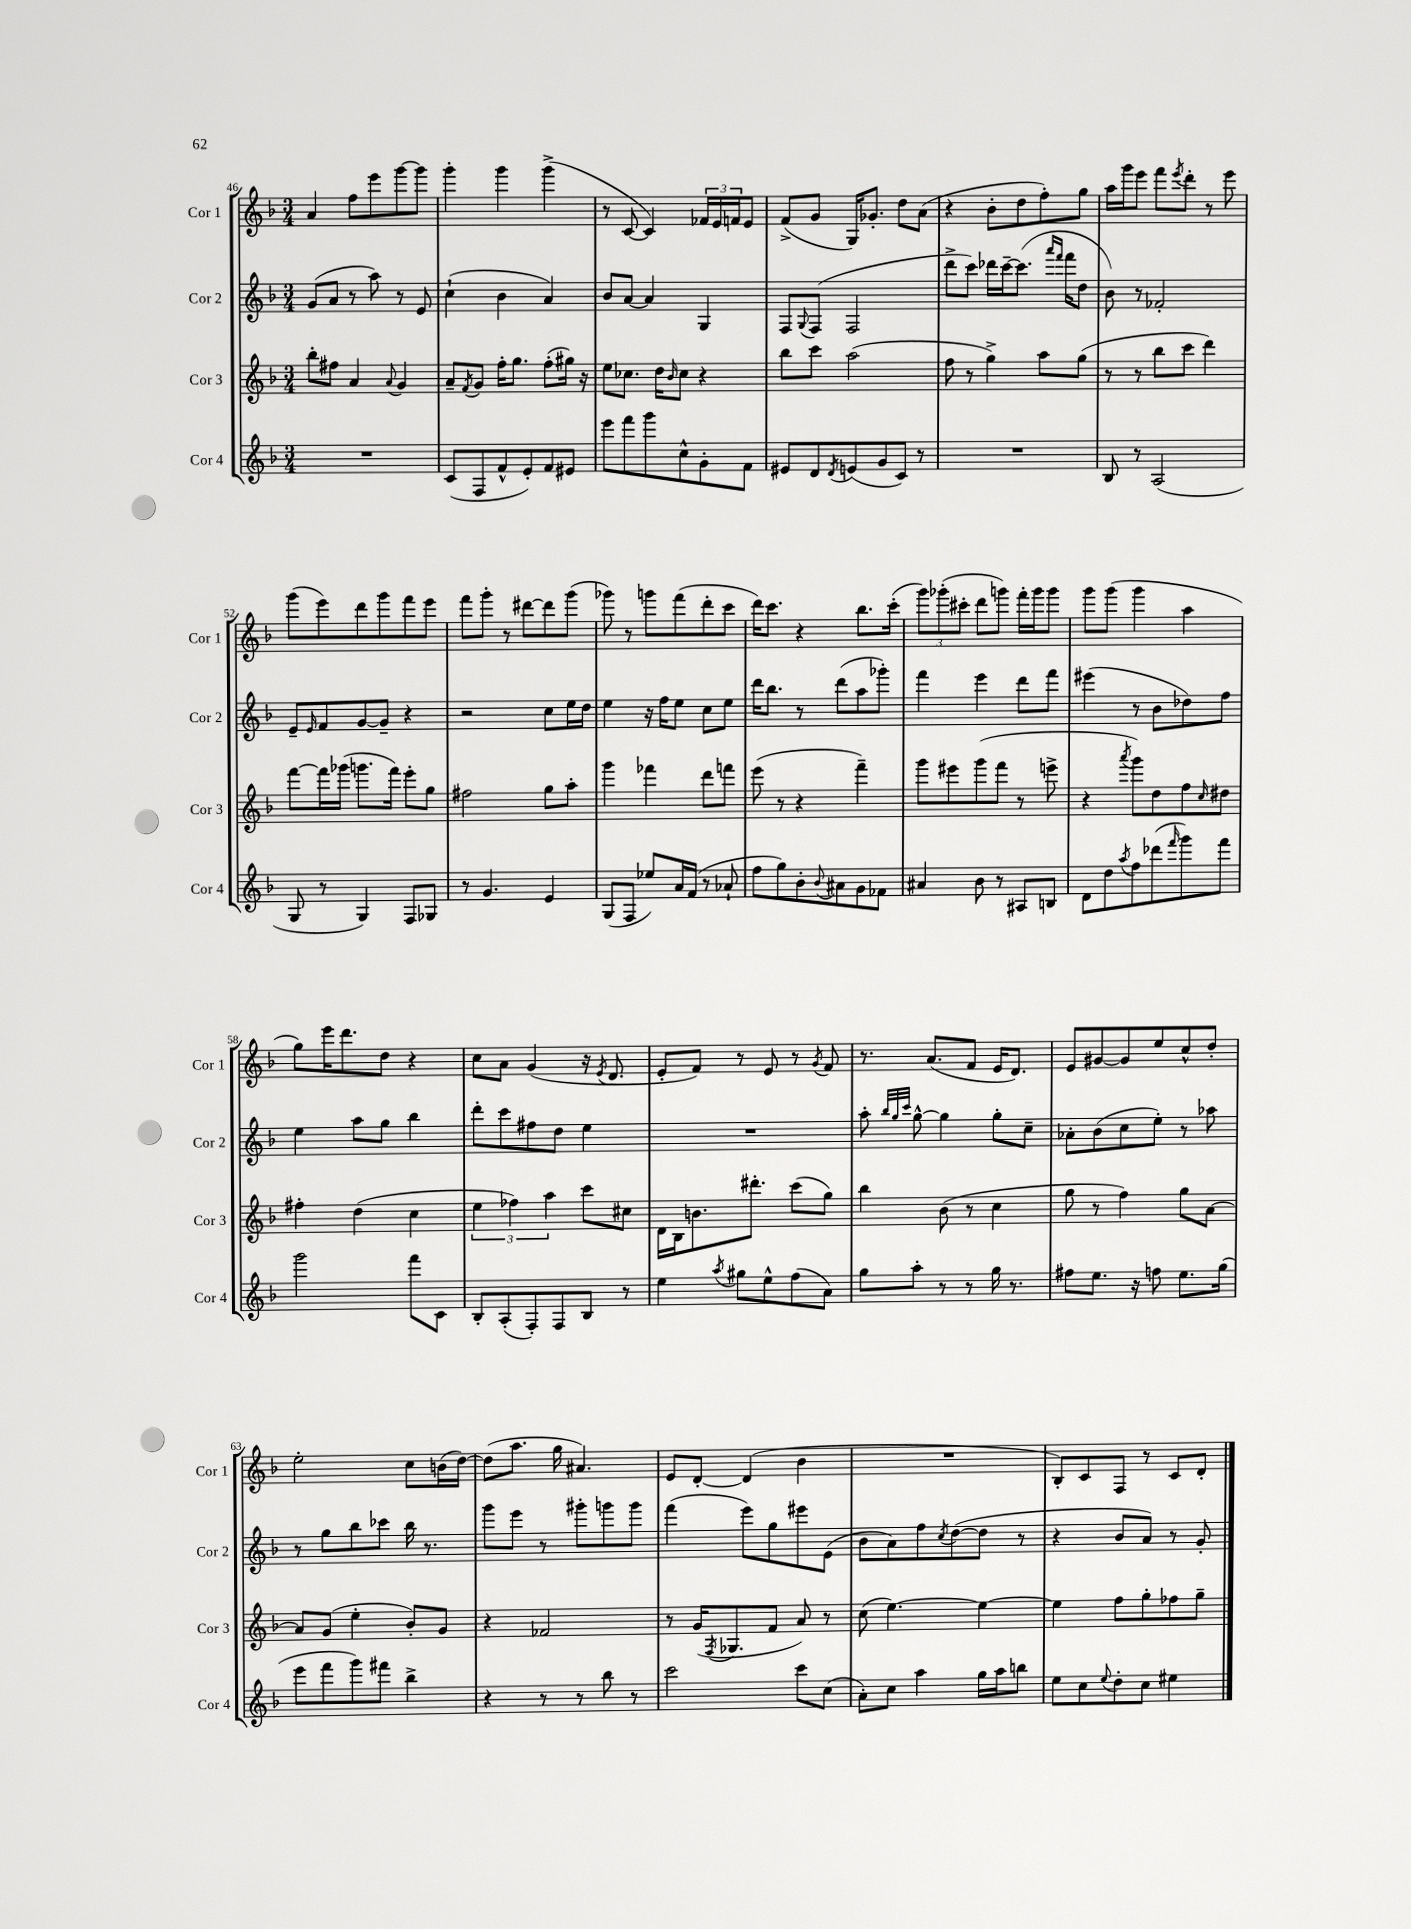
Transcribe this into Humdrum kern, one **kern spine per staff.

**kern	**kern	**kern	**kern
*staff4	*staff3	*staff2	*staff1
*clefG2	*clefG2	*clefG2	*clefG2
*k[b-]	*k[b-]	*k[b-]	*k[b-]
*M3/4	*M3/4	*M3/4	*M3/4
2.r	8bb-'\L	(8g/L	4a/
.	8ff#\J	8a/J	.
.	4a/	8r	8ff\L
.	.	8aa\)	8eee\
.	8qqa/	.	.
.	4g/	8r	[8ggg\
.	.	8e/	8ggg\]J
=	=	=	=
(8c/L	8a~/L	(4cc`\	4ggg'\
.	8qf/	.	.
8F/	8g/J	.	.
8f^^/	16ff'\LK	4b-\	4ggg\
.	8.gg\J	.	.
8e'/)	.	.	.
8f/	(8ff'\L	4a/)	(4ggg^\
8e#/J	16gg#\Jk)	.	.
.	16r	.	.
=	=	=	=
8eee\L	8ee\L	8b-/L	8r
8fff\	8.cc-\J	[8a/J	[8c/
8ggg\	.	4a/]	4c/])
.	16dd\LK	.	.
.	16qqb-/	.	.
8cc^^\	8cc-\J	.	.
8g'\	4r	4G/	24f-/LL
.	.	.	24e/
.	.	.	24f/J
8f\J	.	.	8e/J
=	=	=	=
8e#/L	8bb-\L	8F/L	(8f^/L
.	.	8qqG/	.
8d/	8ccc\J	(8F/J	8g/J
8qd/	.	.	.
(8e/	(2aa\	2F/	16G/LK)
.	.	.	8.g-'/J
8g/	.	.	.
8c/J)	.	.	8dd\L
8r	.	.	(8a\J
=	=	=	=
2.r	8ff\	8ddd^\L	4r
.	8r	8ccc\J)	.
.	4gg^\)	16ddd-\LL	8b-'\L
.	.	[16ccc~\J	.
.	.	(8.ccc\]J	8dd\
.	8aa\L	.	8ff'\)
.	.	16qqaaa/LL	.
.	.	16qqfff/JJ	.
.	.	16fff\LK	.
.	(8gg\J	8dd\J	8gg\J
=	=	=	=
8B-/	8r	8b-\)	16aa\LL
.	.	.	16ggg\J
8r	8r	8r	8eee\J
(2A/	8bb-\L	2f-'/	8fff\L
.	.	.	8qeee/
.	8ccc\J	.	8ddd'\J
.	4ddd\)	.	8r
.	.	.	8eee\
=	=	=	=
8G/	[8fff\L	8e~/L	(8ggg\L
.	.	16qqe/	.
8r	16fff\]L	8f/	8eee\)
.	(16ggg-\JJ	.	.
4G/)	8.ggg\L	[8g/	8ddd\
.	.	8g~/]J	8ggg\
.	16fff\Jk)	.	.
8F/L	8eee'\L	4r	8fff\
8G-/J	8gg\J	.	8eee\J
=	=	=	=
8r	2ff#\	2r	8fff\L
4.g/	.	.	8ggg'\J
.	.	.	8r
.	.	.	[8ddd#\L
4e/	8gg\L	8cc\L	8ddd#\]
.	8aa'\J	16ee\L	(8ggg\J
.	.	16dd\JJ	.
=	=	=	=
(8G/L	4ggg\	4ee\	8ggg-\)
8F/J	.	.	8r
8ee-/L)	4fff-\	16r	8ggg\L
.	.	16ff\LK	.
16a/L	.	8ee\J	(8fff\
(16f/JJ	.	.	.
8r	8ddd\L	8cc\L	8ddd'\
8a-`/	8fff\J	8ee\J	8ccc\J
=	=	=	=
8ff\L	(8eee\	16ddd\LK	16ddd\LK)
.	.	8.bb-\J	8.ccc\J
8gg\)	8r	.	.
8b-'\	4r	8r	4r
8qqb-/	.	.	.
8a#\	.	(8ddd\L	.
8g\	4fff~\)	8aa\	8.bb-\L
8f-\J	.	8ggg-'\J)	.
.	.	.	(16ccc'\Jk
=	=	=	=
4a#/	8ggg\L	4fff\	12ggg\L)
.	.	.	(12ggg-'\
.	8eee#\	.	.
.	.	.	12ccc#'\J
8b-\	(8ggg\	4eee\	8ddd\L
8r	8fff\J	.	8ggg\J)
8A#/L	8r	8ddd\L	16fff'\LL
.	.	.	16ggg\J
8B/J	8eee^\	8fff\J	8ggg\J
=	=	=	=
8d\L	4r	(4eee#\	8ggg\L
8dd\	.	.	(8ggg\J
8qaa/	8qaaa/	.	.
8ff\	8ggg\L)	8r	4ggg\
(8ddd-\	8dd\	8b-\L	.
16qqfff/	.	.	.
8ggg\)	8ff\	8dd-\)	4aa\
.	16qqcc/	.	.
8fff\J	8dd#\J	8ff\J	.
=	=	=	=
2ggg\	4ff#'\	4ee\	8gg\L)
.	.	.	16eee\K
.	.	.	8.ddd\
.	(4dd\	8aa\L	.
.	.	8gg\J	8dd\J
8fff\L	4cc\	4bb-\	4r
8c\J	.	.	.
=	=	=	=
8B-'/L	6ee\	8ddd'\L	8cc\L
(8A'/	.	8ccc\	8a\J
.	6ff-\)	.	.
8F'/)	.	8ff#\	(4g/
.	6aa\	.	.
8F/	.	8dd\J	.
8B-/J	8ccc\L	4ee\	16r
.	.	.	8qe/
.	.	.	8.d/
8r	8cc#\J	.	.
=	=	=	=
4ee\	16d\LL	2.r	8e'/L
.	16B-\J	.	.
.	8.b\	.	8f/J)
8qaa/	.	.	.
8gg#\L	.	.	8r
.	8.ddd#'\J	.	.
8ee^^\	.	.	8e/
(8ff\	(8ccc\L	.	8r
.	.	.	8qg/
8a\J)	8gg\J)	.	8f/
=	=	=	=
8gg\L	4bb-\	8aa'\	8.r
.	.	32qqbb-/LLL	.
.	.	32qqgg/	.
.	.	32qqccc/JJJ	.
8aa'\J	.	[8gg^^\	.
.	.	.	(8.a/L
8r	(8b-\	4gg\]	.
8r	8r	.	8f/J
16gg\	4cc\	8gg'\L	16e/LK
8.r	.	.	8.d/J)
.	.	8cc~\J	.
=	=	=	=
8ff#\L	8gg\	8a-'\L	8e/L
8.ee\J	8r	(8b-\	[8g#/
.	4ff\)	8cc\	8g#/]
16r	.	.	.
8ff\	.	8ee'\J)	8ee/
8.ee\L	8gg\L	8r	8cc^^/
.	[8a\J	8aa-\	8dd'/J
(16gg\Jk	.	.	.
=	=	=	=
8eee\L	8a/]L	8r	2ee'\
8fff\	(8g/J	8gg\L	.
8ggg\)	4ee'\	8bb-\	.
8fff#\J	.	8ccc-\J	.
4bb-^\	8b-'/L)	16bb-\	8cc\L
.	.	8.r	.
.	8g/J	.	(16b\L
.	.	.	[16dd\JJ)
=	=	=	=
4r	4r	8ggg\L	(8dd\]L
.	.	8eee\J	8.aa\J
8r	2f-/	8r	.
.	.	.	16gg\
8r	.	8ggg#'\L	4.a#/)
8bb-\	.	8ggg\	.
8r	.	8ggg\J	.
=	=	=	=
2ccc\	8r	(4fff\	8e/L
.	(16g/LK	.	[8d'/J
.	8qF/	.	.
.	8.G-/	.	.
.	.	8eee\L)	(4d/]
.	8f/J	8gg\	.
8ccc\L	8a/)	8eee#\	4b-\
(8cc\J	8r	(8e\J	.
=	=	=	=
8a'\L)	(8cc\	8b-\L	2.r
8cc\J	[4.ee\)	8a\)	.
4aa\	.	8ff\	.
.	.	8qcc/	.
.	.	([8dd\	.
16gg\LL	4ee\_	8dd\]J	.
16aa\J	.	.	.
8bb\J	.	8r	.
=	=	=	=
8ee\L	4ee\]	4r	8B-'/L)
8cc\	.	.	8c/
8qqee/	.	.	.
8dd'\	8ff\L	8b-/L	8F/J
8cc\J	8gg'\	8a/J)	8r
4ee#\	8ff-\	8r	8c/L
.	8gg~\J	8g'/	8d'/J
==	==	==	==
*-	*-	*-	*-
